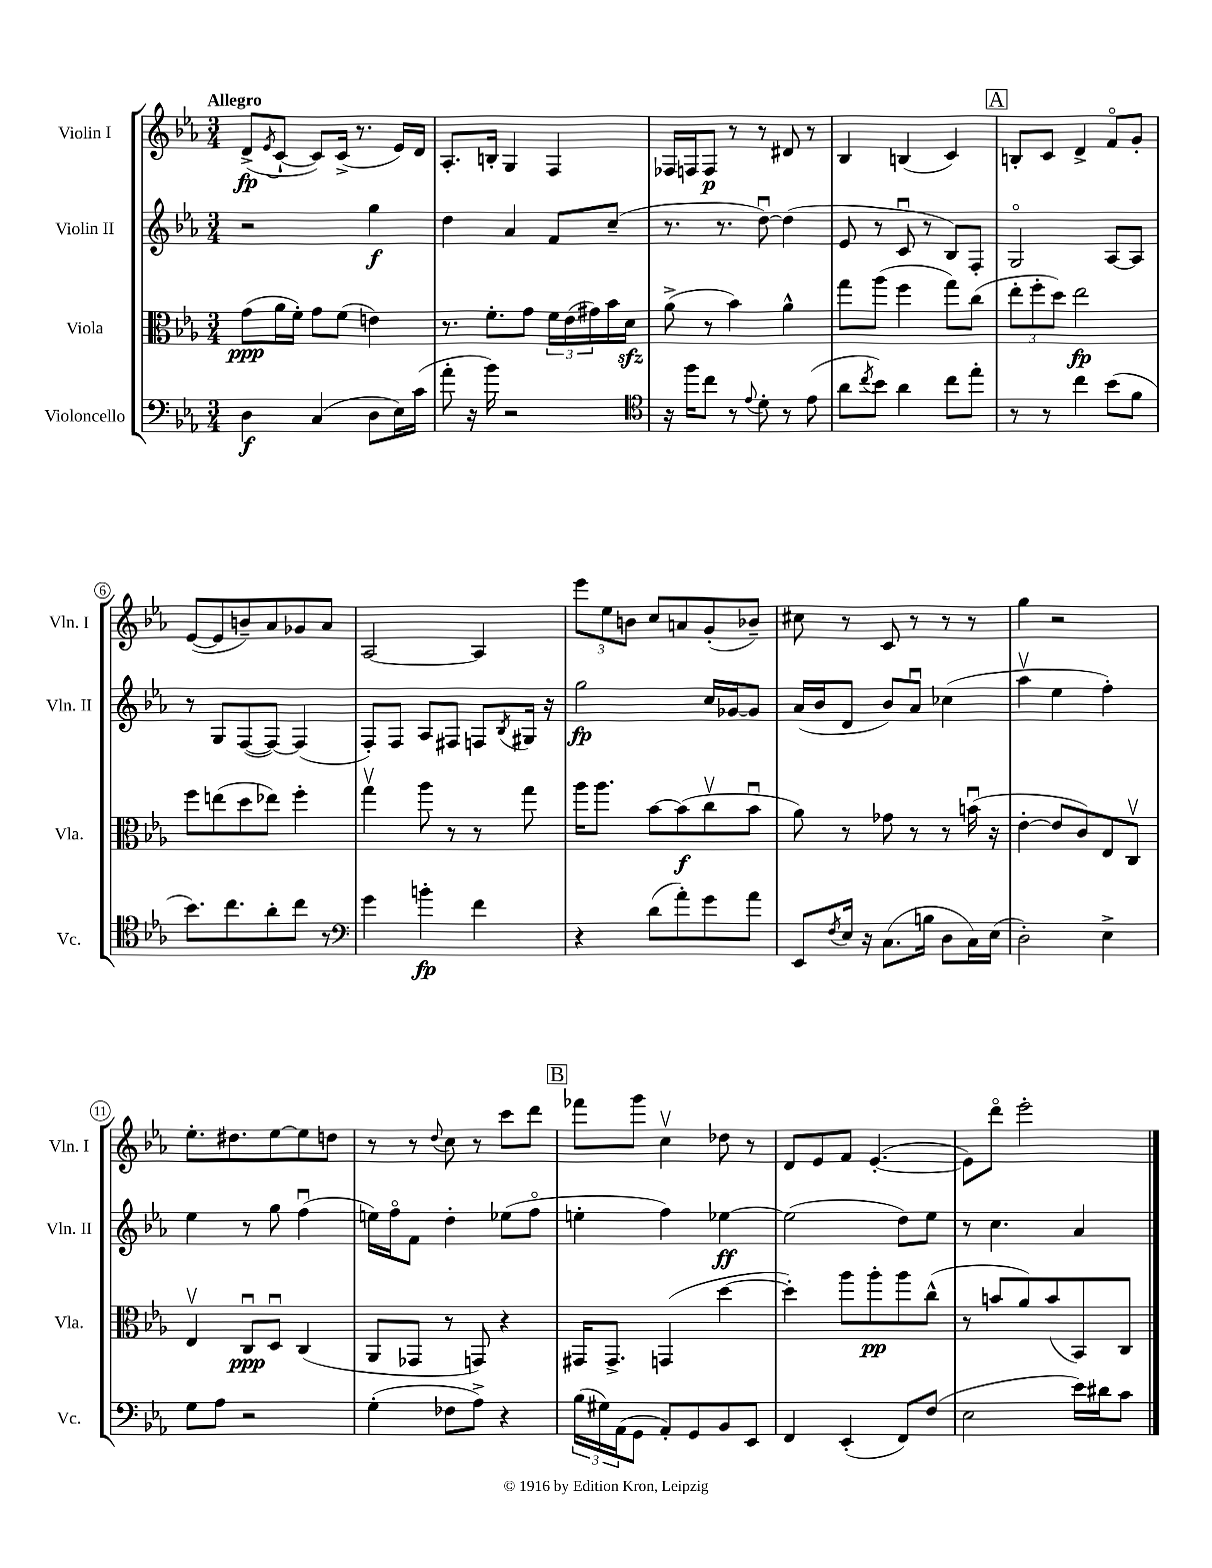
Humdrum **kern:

**kern	**dynam	**kern	**dynam	**kern	**dynam	**kern	**dynam
*part4	*part4	*part3	*part3	*part2	*part2	*part1	*part1
*staff4	*staff4	*staff3	*staff3	*staff2	*staff2	*staff1	*staff1
*I"Violoncello	*	*I"Viola	*	*I"Violin II	*	*I"Violin I	*
*I'Vc.	*	*I'Vla.	*	*I'Vln. II	*	*I'Vln. I	*
*clefF4	*	*clefC3	*	*clefG2	*	*clefG2	*
*k[b-e-a-]	*	*k[b-e-a-]	*	*k[b-e-a-]	*	*k[b-e-a-]	*
*M3/4	*	*M3/4	*	*M3/4	*	*M3/4	*
=1	=1	=1	=1	=1	=1	=1	=1
!	!	!	!	!	!	!LO:TX:a:B:t=Allegro	!
4D\	f	(8g\L	ppp	2r	.	(8d^/L	fp
.	.	.	.	.	.	8qe-/	.
.	.	16a-\L	.	.	.	[8c`/J	.
.	.	16f'\JJ)	.	.	.	.	.
(4C/	.	8g\L	.	.	.	8c/L])	.
.	.	(8f\J	.	.	.	(16c^/Jk	.
.	.	.	.	.	.	8.r	.
8D\L	.	4en\)	.	4gg\	f	.	.
16E-\L)	.	.	.	.	.	16e-/LL)	.
(16c\JJ	.	.	.	.	.	16d/JJ	.
=2	=2	=2	=2	=2	=2	=2	=2
8a-'\	.	8.r	.	4dd\	.	8.A-'/L	.
16r	.	.	.	.	.	.	.
16b-\)	.	8.f'\L	.	.	.	16Bn'/Jk	.
2r	.	.	.	4a-/	.	4G/	.
.	.	8g\J	.	.	.	.	.
.	.	24f\LL	.	8f/L	.	4F/	.
.	.	(24e-\	.	.	.	.	.
.	.	24g#X\)	.	.	.	.	.
.	.	16b-\	.	(8cc~/J	.	.	.
.	.	16dzz\JJ	.	.	.	.	.
=3	=3	=3	=3	=3	=3	=3	=3
*clefC4	*	*	*	*	*	*	*
16r	.	(8a-^\	.	8.r	.	16F-X/LL	.
16ff\KL	.	.	.	.	.	16Fn/J	.
8cc\J	.	8r	.	.	.	8F/J	p
.	.	.	.	8.r	.	.	.
8r	.	4b-\)	.	.	.	8r	.
8qqe-/	.	.	.	.	.	.	.
8d'\	.	.	.	[8ddu\)	.	8r	.
8r	.	4a-^^\	.	(4dd\]	.	8d#X/	.
(8e-\	.	.	.	.	.	8r	.
=4	=4	=4	=4	=4	=4	=4	=4
8a-\L	.	8gg\L	.	8e-/	.	4B-/	.
8qcc/	.	.	.	.	.	.	.
8b-\J)	.	(8aa-\J	.	8r	.	.	.
4a-\	.	4ff\	.	8cu/	.	(4Bn/	.
.	.	.	.	8r	.	.	.
8cc\L	.	8gg\L)	.	8B-/L)	.	4c/)	.
8ee-'\J	.	(8cc\J	.	8F'/J	.	.	.
!!LO:REH:place=s1:t=A
=5	=5	=5	=5	=5	=5	=5	=5
8r	.	12ee-'\L	.	2G/	.	8Bn'/L	.
.	.	12ff'\	.	.	.	.	.
8r	.	.	.	.	.	8c/J	.
.	.	12dd\J)	.	.	.	.	.
4cc\	.	2ee-\	fp	.	.	4d^/	.
(8b-\L	.	.	.	[8A-/L	.	8f/L	.
8f\J	.	.	.	8A-/J]	.	8g'/J	.
!!LO:LB:g=z
=6	=6	=6	=6	=6	=6	=6	=6
8.b-\L)	.	8ff\L	.	8r	.	([8e-/L	.
.	.	(8een\	.	8G/L	.	8e-/]	.
8.cc\	.	.	.	.	.	.	.
.	.	8dd\	.	([8F/	.	8bn~/)	.
8a-'\	.	8ee-X\J)	.	8F/J_)	.	8a-/	.
8cc\J	.	4ff'\	.	(4F/]	.	8g-X/	.
8r	.	.	.	.	.	8a-/J	.
=7	=7	=7	=7	=7	=7	=7	=7
*clefF4	*	*	*	*	*	*	*
4g\	.	4ggv\	.	8F'/L)	.	[2A-/	.
.	.	.	.	8F/J	.	.	.
4bn'\	fp	8aa-\	.	8A-/L	.	.	.
.	.	8r	.	8F#X/J	.	.	.
4f\	.	8r	.	8Fn/L	.	4A-/]	.
.	.	.	.	8qB-/	.	.	.
.	.	8gg\	.	16G#X/Jk	.	.	.
.	.	.	.	16r	.	.	.
=8	=8	=8	=8	=8	=8	=8	=8
4r	.	16aa-\KL	.	2gg\	fp	12eee-\L	.
.	.	8.aa-\J	.	.	.	.	.
.	.	.	.	.	.	12ee-\	.
.	.	.	.	.	.	12bn\J	.
(8d\L	.	[8b-\L	.	.	.	8cc/L	.
8a-'\)	.	(8b-\]	f	.	.	8an/	.
8g\	.	8ccv\	.	16cc/LL	.	(8g'/	.
.	.	.	.	[16g-X/J	.	.	.
8a-\J	.	8b-u\J	.	8g-/J]	.	8b-X~/J)	.
=9	=9	=9	=9	=9	=9	=9	=9
8EE-/L	.	8a-\)	.	(16a-/LL	.	8cc#X\	.
.	.	.	.	16b-/J	.	.	.
8qF/	.	.	.	.	.	.	.
16E-/Jk	.	8r	.	8d/J	.	8r	.
16r	.	.	.	.	.	.	.
(8.C\L	.	8g-X\	.	8b-/L)	.	8c/	.
.	.	8r	.	8a-u/J	.	8r	.
16Bn\Jk	.	.	.	.	.	.	.
8D\L	.	8r	.	(4cc-X\	.	8r	.
16C\L)	.	(16bnu\	.	.	.	8r	.
(16E-\JJ	.	16r	.	.	.	.	.
=10	=10	=10	=10	=10	=10	=10	=10
2D'\)	.	[4e-'\	.	4aa-v\	.	4gg\	.
.	.	8e-/L]	.	4ee-\	.	2r	.
.	.	8c/)	.	.	.	.	.
4E-^\	.	8E-/	.	4ff'\)	.	.	.
.	.	8Cv/J	.	.	.	.	.
!!LO:LB:g=z
=11	=11	=11	=11	=11	=11	=11	=11
8G\L	.	4E-v/	.	4ee-\	.	8.ee-'\L	.
8A-\J	.	.	.	.	.	.	.
.	.	.	.	.	.	8.dd#X\	.
2r	.	8Cu/L	ppp	8r	.	.	.
.	.	8Du/J	.	8gg\	.	[8ee-\	.
.	.	(4C/	.	(4ffu\	.	8ee-\]	.
.	.	.	.	.	.	8ddn\J	.
=12	=12	=12	=12	=12	=12	=12	=12
(4G'\	.	8AA-/L	.	16een\LL)	.	8r	.
.	.	.	.	16ff\J	.	.	.
.	.	8GG-X/J	.	8f\J	.	8r	.
.	.	.	.	.	.	8qqdd/	.
8F-X\L	.	8r	.	4dd'\	.	8cc\	.
8A-^\J)	.	8GGn/)	.	.	.	8r	.
4r	.	4r	.	(8ee-X\L	.	8ccc\L	.
.	.	.	.	8ff\J	.	8ddd\J	.
!!LO:REH:place=s1:t=B
=13	=13	=13	=13	=13	=13	=13	=13
(24B-\LL	.	16GG#X/KL	.	4een'\	.	8fff-X\L	.
24G#X\)	.	.	.	.	.	.	.
.	.	8.GG#^/J	.	.	.	.	.
(24AA-\J	.	.	.	.	.	.	.
8GG\J	.	.	.	.	.	8ggg\J	.
8AA-'/L)	.	(4GGn/	.	4ff\)	.	4ccv\	.
8GG/	.	.	.	.	.	.	.
8BB-/	.	[4dd\	.	[4ee-X\	ff	8dd-X\	.
8EE-/J	.	.	.	.	.	8r	.
=14	=14	=14	=14	=14	=14	=14	=14
4FF/	.	4dd'\])	.	(2ee-\]	.	8d/L	.
.	.	.	.	.	.	8e-/	.
(4EE-'/	.	8aa-\L	.	.	.	8f/J	.
.	.	8aa-'\	pp	.	.	([4.e-'/	.
8FF/L)	.	8aa-\	.	8dd\L)	.	.	.
(8F/J	.	(8cc^^\J	.	8ee-\J	.	.	.
=15	=15	=15	=15	=15	=15	=15	=15
2E-\	.	8r	.	8r	.	8e-\L])	.
.	.	8bn/L	.	4.cc\	.	8ddd\J	.
.	.	8a-/)	.	.	.	2eee-'\	.
.	.	(8b/	.	.	.	.	.
16e-\LL)	.	8BB-/)	.	4a-/	.	.	.
16d#X\J	.	.	.	.	.	.	.
8c\J	.	8C/J	.	.	.	.	.
==	==	==	==	==	==	==	==
*-	*-	*-	*-	*-	*-	*-	*-
